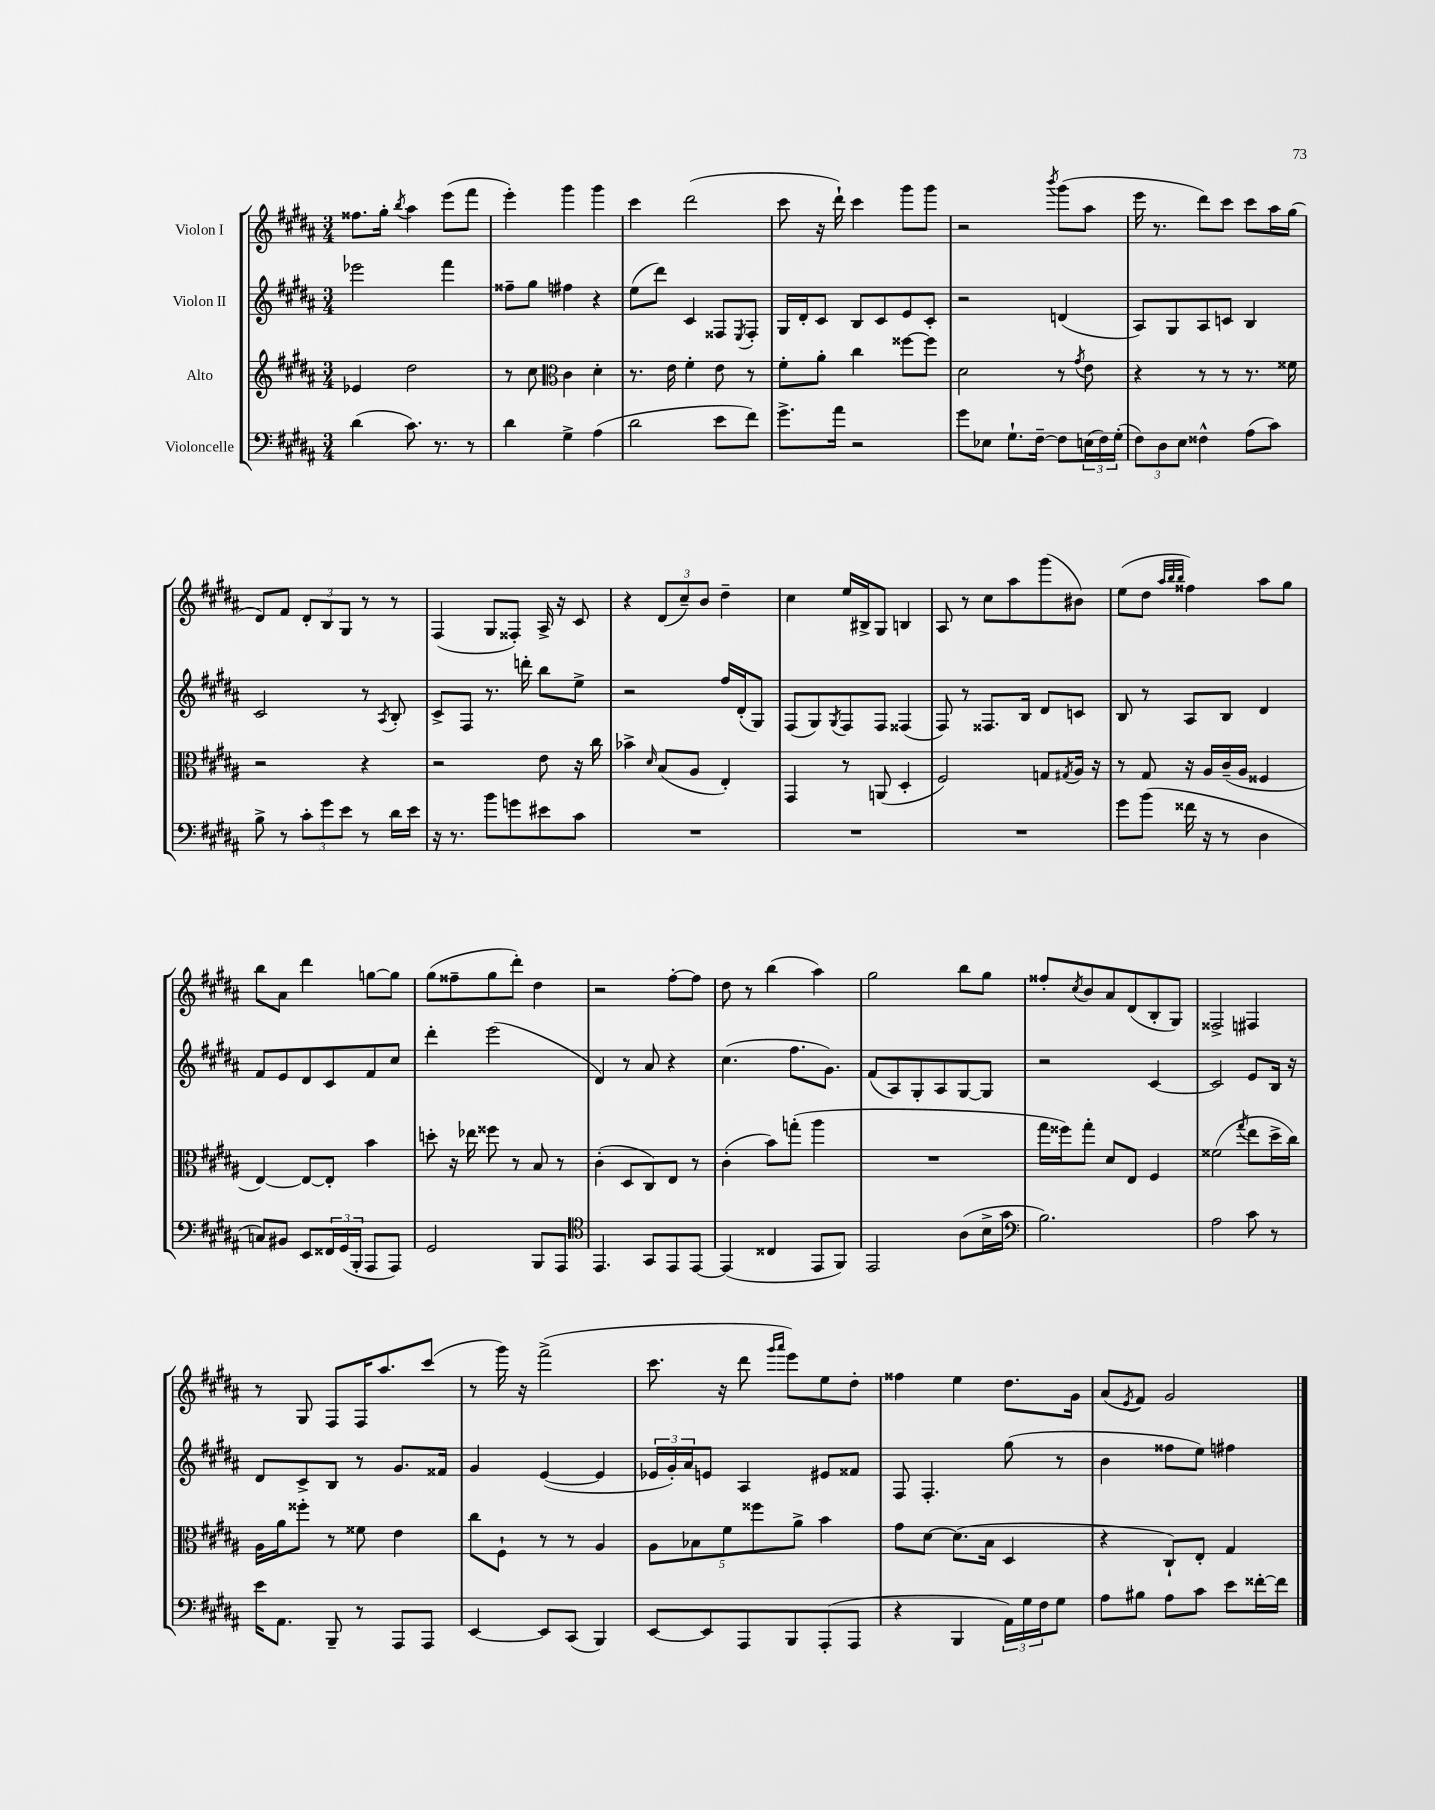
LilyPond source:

<<
\new StaffGroup <<
\new Staff = "s0" \with { instrumentName = "Violon I" } {
    \clef treble \key b \major \numericTimeSignature \time 3/4
    fisis''8. gis''16-. \acciaccatura { b''8 } ais''4 e'''8( fis'''8 |
    e'''4-.) gis'''4 gis'''4 |
    cis'''4 dis'''2( |
    cis'''8 r16 dis'''16-!) cis'''4 gis'''8 gis'''8 |
    r2 \acciaccatura { b'''8 } gis'''8( ais''8 |
    e'''16 r8. dis'''8) cis'''8 cis'''8 ais''16 gis''16( |
    dis'8) fis'8 \tuplet 3/2 { dis'8-. b8 gis8 } r8 r8 |
    fis4( gis8 fisis8-.) ais16-> r16 cis'8 |
    r4 \tuplet 3/2 { dis'8( cis''8--) b'8 } dis''4-- |
    cis''4 e''16 bis16-> gis8 b4 |
    ais8 r8 cis''8 ais''8 gis'''8( bis'8) |
    e''8( dis''8 \grace { ais''32 b''32 b''32 } fisis''4) ais''8 gis''8 |
    b''8 ais'8 dis'''4 g''8~ g''8 |
    gis''8( fisis''8-- gis''8 dis'''8-.) dis''4 |
    r2 fis''8~-. fis''8 |
    dis''8 r8 b''4( ais''4) |
    gis''2 b''8 gis''8 |
    fisis''8-. \acciaccatura { cis''8 } b'8 ais'8 dis'8( b8-. gis8) |
    fisis2-> fis4 |
    r8 gis8 fis8 fis16 ais''8. cis'''8( |
    r8 gis'''16) r16 fis'''2->( |
    cis'''8. r16 dis'''8 \grace { gis'''16 ais'''16 } e'''8) e''8 dis''8-. |
    fisis''4 e''4 dis''8. gis'16 |
    ais'8( \acciaccatura { e'8 } fis'8) gis'2 \bar "|." |
}
\new Staff = "s1" \with { instrumentName = "Violon II" } {
    \clef treble \key b \major \numericTimeSignature \time 3/4
    ees'''2 fis'''4 |
    fisis''8-- gis''8 fis''4 r4 |
    e''8( dis'''8) cis'4 fisis8 \acciaccatura { e8 } fisis8-. |
    gis16 dis'16-. cis'8 b8 cis'8 e'8 cis'8-. |
    r2 d'4( |
    ais8) gis8 ais8 c'8 b4 |
    cis'2 r8 \acciaccatura { ais8 } b8-. |
    cis'8-> fis8 r8. d'''16-. b''8 e''8-> |
    r2 fis''16 dis'16-.( gis8) |
    fis8( gis8) \acciaccatura { gis8 } fis8 fis8 fisis4( |
    fis8) r8 fisis8. b16 dis'8 c'8 |
    b8 r8 ais8 b8 dis'4 |
    fis'8 e'8 dis'8 cis'8 fis'8 cis''8 |
    dis'''4-. e'''2( |
    dis'4) r8 ais'8 r4 |
    cis''4.( fis''8. gis'8.) |
    fis'8( ais8) gis8-. ais8 gis8~ gis8 |
    r2 cis'4~ |
    cis'2 e'8 b16 r16 |
    dis'8 cis'8-> b8 r8 gis'8. fisis'16 |
    gis'4 e'4~( e'4 |
    \tuplet 3/2 { ees'16 gis'16-.) ais'16 } e'8 ais4 eis'8 fisis'8 |
    fis8 fis4.-. gis''8( r8 |
    b'4 fisis''8 e''8) fis''4 \bar "|." |
}
\new Staff = "s2" \with { instrumentName = "Alto" } {
    \clef treble \key b \major \numericTimeSignature \time 3/4
    ees'4 dis''2 |
    r8 cis''8 \clef alto cis'4 dis'4-. |
    r8. e'16 fis'4-. e'8 r8 |
    fis'8-. ais'8-. cis''4 fisis''8~ fisis''8 |
    dis'2 r8 \acciaccatura { gis'8 } e'8 |
    r4 r8 r8 r8. fisis'16 |
    r2 r4 |
    r2 e'8 r16 cis''16 |
    bes'4-> \grace { dis'16 } b8( ais8 e4-.) |
    gis,4 r8 a,8( dis4-. |
    fis2) g8 \acciaccatura { gis8 } ais16 r16 |
    r8 gis8 r16 ais16 cis'16--( ais16 fisis4 |
    e4~) e8~ e8-. b'4 |
    d''8-. r16 ees''16 fisis''8 r8 b8 r8 |
    cis'4-.( dis8 cis8) e8 r8 |
    cis'4-.( b'8) g''8-.( ais''4 |
    R2. |
    gis''16 fisis''16) gis''8-. dis'8 e8 fis4 |
    fisis'2( \acciaccatura { gis''8 } e''8 dis''16-> cis''16) |
    ais16 ais'16 fisis''8-. r8 fisis'8 e'4 |
    cis''8 fis8-! r8 r8 ais4 |
    \tuplet 5/4 { ais8 bes8 fis'8 fisis''8 ais'8-> } b'4 |
    gis'8 dis'8~ dis'8.( b16 dis4 |
    r4 cis8-!) e8-. gis4 \bar "|." |
}
\new Staff = "s3" \with { instrumentName = "Violoncelle" } {
    \clef bass \key b \major \numericTimeSignature \time 3/4
    dis'4( cis'8.) r8. r8 |
    dis'4 gis4-> ais4( |
    dis'2 e'8 fis'8) |
    gis'8.-> ais'16 r2 |
    gis'8 ees8 gis8.-! fis16~-- fis8 \tuplet 3/2 { e16( fis16) gis16-.( } |
    \tuplet 3/2 { fis8) dis8 e8 } fisis4-^ ais8( cis'8) |
    b8-> r8 \tuplet 3/2 { cis'8-. gis'8 e'8 } r8 dis'16 e'16 |
    r16 r8. b'8 g'8 eis'8 cis'8 |
    R2. |
    R2. |
    R2. |
    gis'8 b'8( fisis'16 r16 r8 dis4 |
    c8) bis,8 e,8 \tuplet 3/2 { fisis,16 gis,16( b,,16-. } ais,,8 ais,,8) |
    gis,2 b,,8 ais,,8 |
    \clef tenor e,4. gis,8 e,8 e,8~ |
    e,4( cisis4 e,8 fis,8) |
    e,2 ais8( b16-> gis'16 |
    \clef bass b2.) |
    ais2 cis'8 r8 |
    e'16 ais,8. b,,8-- r8 ais,,8 ais,,8 |
    e,4~ e,8 cis,8( b,,4) |
    e,8~ e,8 ais,,8 b,,8 ais,,8-.( ais,,8 |
    r4 b,,4 \tuplet 3/2 { ais,16) gis16 fis16 } gis8 |
    ais8 bis8 ais8 cis'8 e'8 fisis'16~-. fisis'16 \bar "|." |
}
>>
>>
\layout { \context { \Score \remove "Bar_number_engraver" } }
